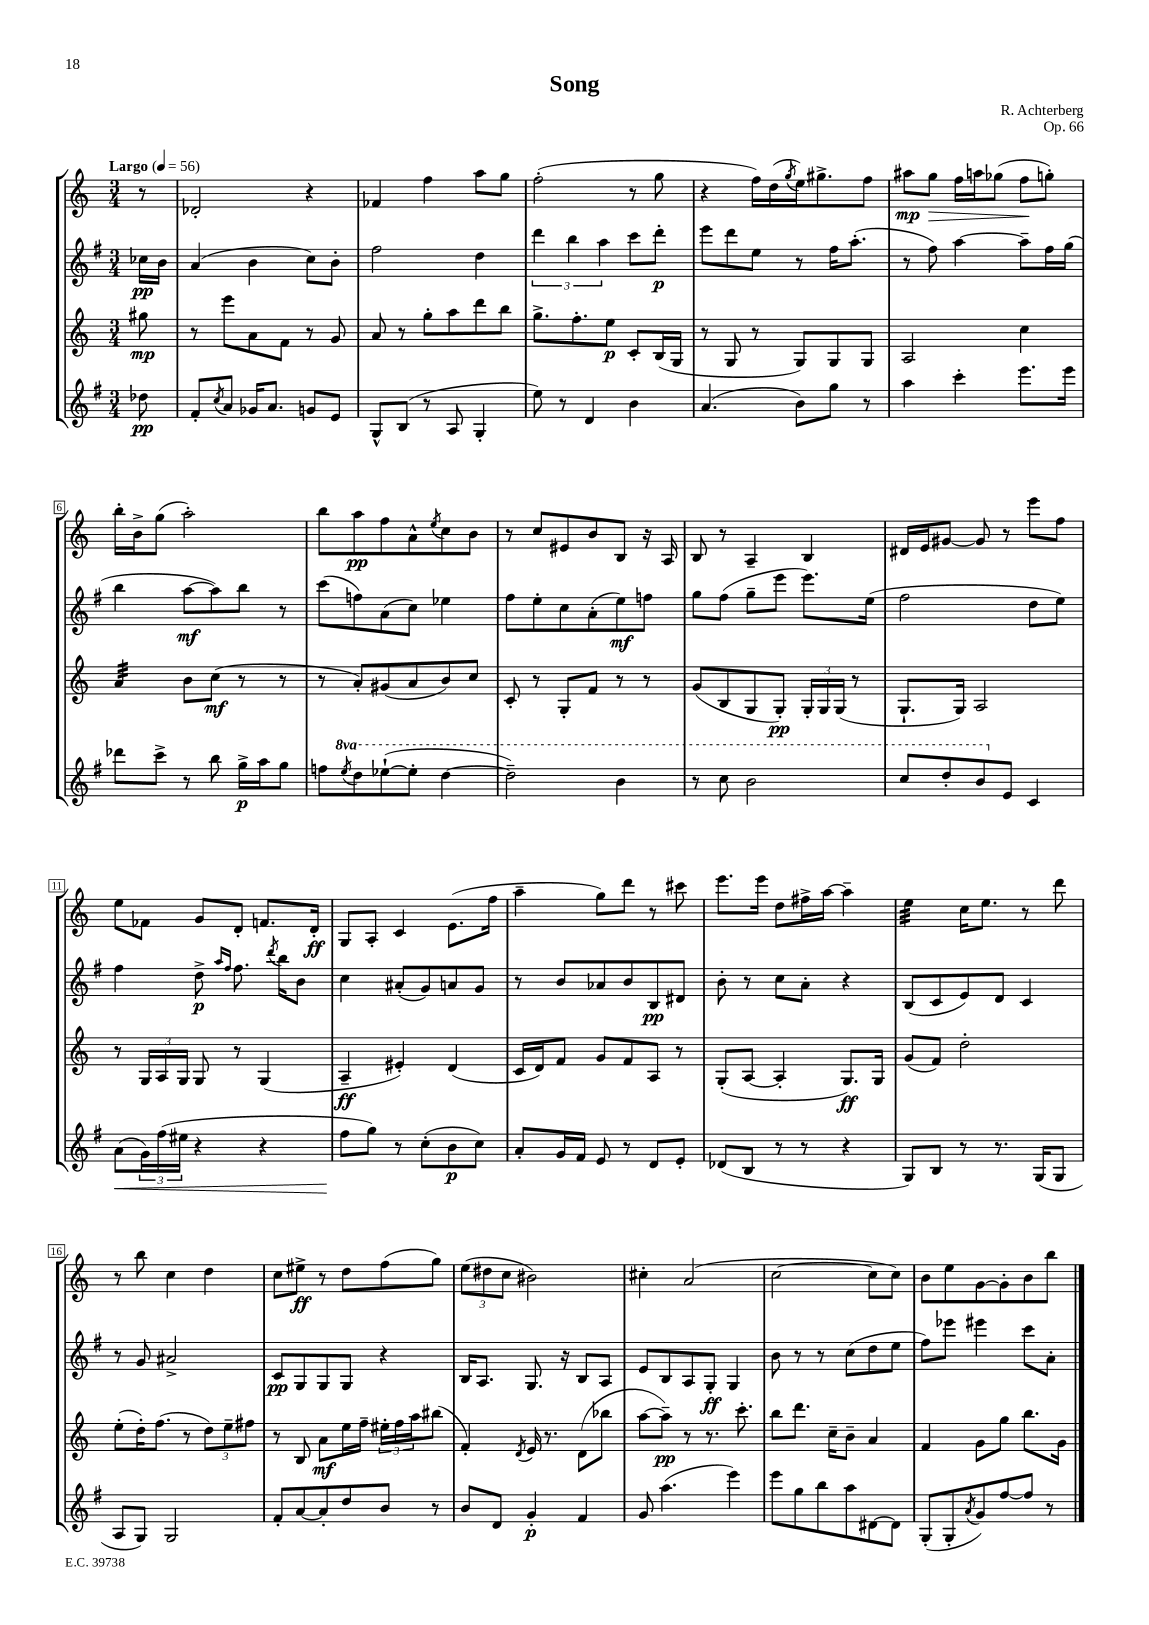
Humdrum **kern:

**kern	**kern	**kern	**kern
*staff4	*staff3	*staff2	*staff1
*clefG2	*clefG2	*clefG2	*clefG2
*k[f#]	*k[]	*k[f#]	*k[]
*M3/4	*M3/4	*M3/4	*M3/4
*MM56	*MM56	*MM56	*MM56
8dd-	8gg#	16cc-	8r
.	.	16b	.
=	=	=	=
8f#'	8r	(4a	2d-'
8qcc	.	.	.
8a	8eee	.	.
16g-	8a	4b	.
8.a	.	.	.
.	8f	.	.
8g	8r	8cc)	4r
8e	8g	8b'	.
=	=	=	=
8G^^	8a	2ff#	4f-
(8B	8r	.	.
8r	8gg'	.	4ff
8A	8aa	.	.
4G'	8ddd	4dd	8aa
.	8bb	.	8gg
=	=	=	=
8ee)	8.gg^	6ddd	(2ff'
8r	.	.	.
.	.	6bb	.
.	8.ff'	.	.
4d	.	.	.
.	.	6aa	.
.	8ee	.	.
4b	8c'	8ccc	8r
.	(16B	8ddd'	8gg
.	16G	.	.
=	=	=	=
(4.a	8r	8eee	4r
.	8G	8ddd	.
.	8r	8ee	16ff)
.	.	.	(16dd
.	.	.	8qgg
8b)	8G)	8r	16ee)
.	.	.	8.gg#^
8gg	8G	16ff#	.
.	.	(8.aa'	.
8r	8G	.	8ff
=	=	=	=
4aa	2A	8r	8aa#
.	.	8ff#)	8gg
4ccc'	.	[4aa	16ff
.	.	.	16aa
.	.	.	(8gg-
8.eee	4cc	8aa~]	8ff
.	.	16ff#	8gg')
16eee	.	(16gg	.
=	=	=	=
8ddd-	4a	4bb	16bb'
.	.	.	16b^
8ccc^	.	.	(8gg
8r	8b	[8aa	2aa')
8bb	(8cc	8aa])	.
16gg^	8r	8bb	.
16aa	.	.	.
8gg	8r	8r	.
=	=	=	=
8ff	8r	(8ccc	8bb
8qeee	.	.	.
8ddd	8a')	8ff)	8aa
([8eee-`	(8g#	(8a	8ff
8eee-']	8a	8cc)	8a^^
.	.	.	8qee
[4ddd	8b)	4ee-	8cc
.	8cc	.	8b
=	=	=	=
2ddd~])	8c'	8ff#	8r
.	8r	8ee'	8cc
.	8G'	8cc	8e#
.	8f	(8a'	8b
4bb	8r	8ee)	8B
.	8r	8ff	16r
.	.	.	16A
=	=	=	=
8r	(8g	8gg	8B
8ccc	8B	(8ff#	8r
2bb	8G	8gg~	4A~
.	8G')	8eee	.
.	24G'	8.eee)	4B
.	24G	.	.
.	(24G	.	.
.	8r	.	.
.	.	(16ee	.
=	=	=	=
8ccc	8.G`	2ff#	16d#
.	.	.	16e
8ddd'	.	.	[8g#
.	16G)	.	.
8bb	2A	.	8g#]
8e	.	.	8r
4c	.	8dd	8eee
.	.	8ee)	8ff
=	=	=	=
(8a	8r	4ff#	8ee
24g)	24G	.	8f-
(24ff#	24A	.	.
24ee#	24G	.	.
4r	8G	8dd^	8g
.	.	16qqaa	.
.	.	16qqff#	.
.	8r	8.ff#	8d'
4r	(4G	.	8.f
.	.	8qddd	.
.	.	16bb	.
.	.	8b	.
.	.	.	16d'
=	=	=	=
8ff#	4A~	4cc	8G
8gg)	.	.	8A'
8r	4e#')	(8a#'	4c
(8cc'	.	8g)	.
8b	(4d	8a	(8.e
8cc)	.	8g	.
.	.	.	16ff
=	=	=	=
8a'	16c	8r	4aa~
.	16d)	.	.
16g	8f	8b	.
16f#	.	.	.
8e	8g	8a-	8gg)
8r	8f	8b	8ddd
8d	8A	8B	8r
8e'	8r	8d#	8ccc#
=	=	=	=
(8d-	(8G'	8b'	8.eee
8B	[8A	8r	.
.	.	.	16eee
8r	4A']	8cc	8dd
8r	.	8a'	16ff#^
.	.	.	[16aa
4r	8.G)	4r	4aa~]
.	16G	.	.
=	=	=	=
8G)	(8g	(8B	4ee
8B	8f)	8c	.
8r	2dd'	8e)	16cc
.	.	.	8.ee
8.r	.	8d	.
.	.	4c	8r
(16G	.	.	.
8G	.	.	8ddd
=	=	=	=
8A	(8ee'	8r	8r
8G)	16dd')	8g	8bb
.	(8.ff	.	.
2G	.	2a#^	4cc
.	8r	.	.
.	12dd)	.	4dd
.	12ee~	.	.
.	12ff#	.	.
=	=	=	=
8f#'	8r	8c	8cc
[8a	8B	8G	8ee#^
8a']	8a	8G	8r
8dd	16ee	8G	8dd
.	16ff~	.	.
8b	24ee#'	4r	(8ff
.	24ff	.	.
.	24aa	.	.
8r	(8bb#	.	8gg)
=	=	=	=
8b	4f')	16B	(12ee
.	.	8.A	.
.	.	.	12dd#
8d	.	.	.
.	.	.	12cc
.	8qd	.	.
4g'	16e	8.G	2b#)
.	8.r	.	.
.	.	16r	.
4f#	(8d	8B	.
.	8bb-	8A	.
=	=	=	=
8g	[8aa	8e	4cc#'
(4.aa	8aa~])	8B	.
.	8r	8A	(2a
.	8.r	8G'	.
4eee)	.	4G	.
.	8.ccc'	.	.
=	=	=	=
8eee	8bb	8b	[2cc
8gg	8.ddd	8r	.
8bb	.	8r	.
.	16cc~	.	.
8aa	8b~	(8cc	.
[8d#	4a	8dd	8cc]
8d#]	.	8ee	8cc)
=	=	=	=
(8G'	4f	8ff#)	8b
8G'	.	8eee-	8ee
8qa	.	.	.
8g)	8g	4eee#	[8g
[8ff#	8gg	.	8g']
8ff#]	8.bb	8ccc	8b
8r	.	8a'	8bb
.	16g	.	.
==	==	==	==
*-	*-	*-	*-
